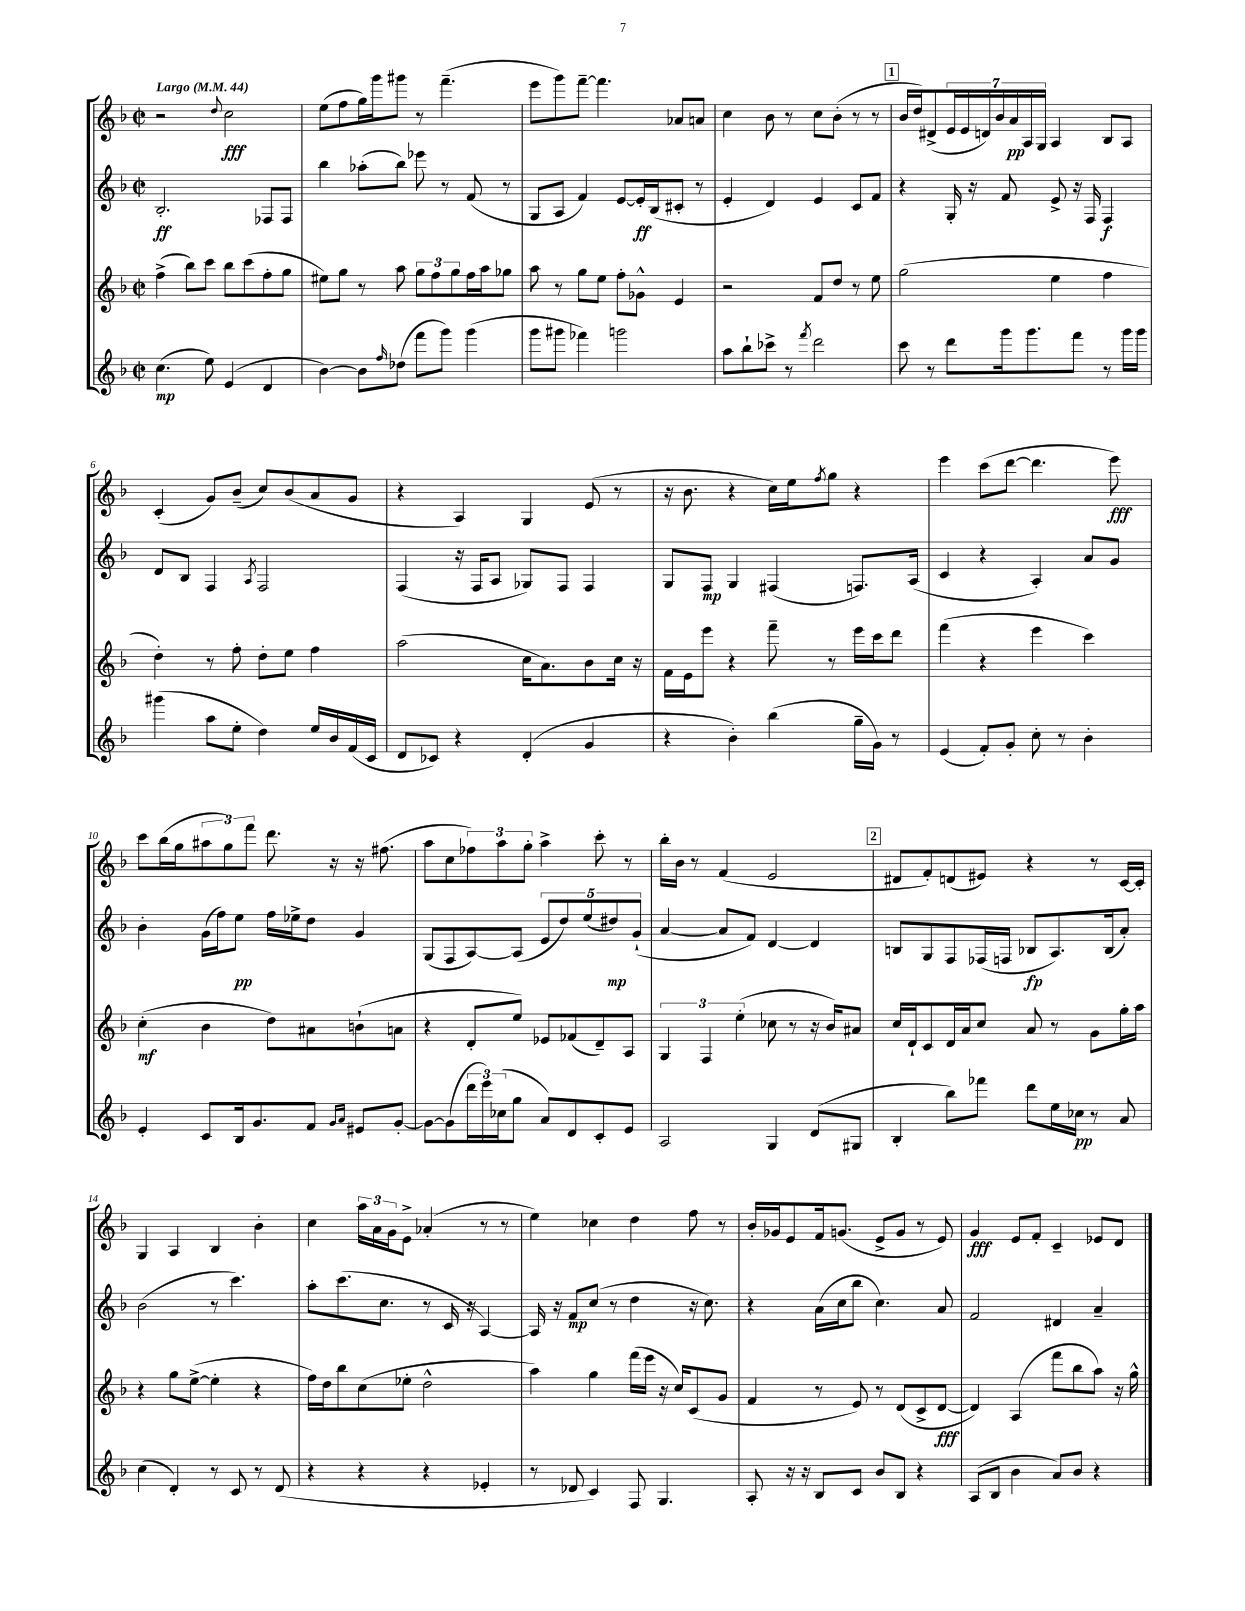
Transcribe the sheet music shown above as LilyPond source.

<<
\new StaffGroup <<
\new Staff = "s0" {
    \clef treble \key f \major \defaultTimeSignature \time 2/2 \tempo "Largo" 4 = 44
    r2 \appoggiatura { d''8 } c''2\fff |
    e''8( f''8 g''16) g'''16 gis'''8 r8 f'''4.--( |
    e'''8 g'''8) f'''8~-- f'''4. aes'8 a'8 |
    c''4 bes'8 r8 c''8 bes'8-.( r8 r8 |
    \mark \markup { \box "1" } bes'16 d''16) dis'8->( \tuplet 7/4 { e'16 e'16 d'16) bes'16 a'16\pp a16 g16 } a4 bes8 a8 |
    c'4-.( g'8) bes'8--( c''8) bes'8( a'8 g'8 |
    r4 a4) g4 e'8( r8 |
    r16 bes'8. r4 c''16) e''16 \acciaccatura { f''8 } g''8 r4 |
    e'''4 c'''8( d'''8~ d'''4. e'''8\fff) |
    c'''8 bes''16( g''16 \tuplet 3/2 { ais''8 g''8) f'''8 } d'''8. r16 r16 fis''8.( |
    a''8 c''8 \tuplet 3/2 { fes''8) a''8 g''8-. } a''4-> c'''8-. r8 |
    bes''16-. bes'16 r8 f'4( e'2 |
    \mark \markup { \box "2" } dis'8 f'8-.) d'8( eis'8) r4 r8 c'16~ c'16-. |
    g4 a4 bes4 bes'4-. |
    c''4 \tuplet 3/2 { a''16 a'16 g'16 } e'8-> aes'4-.( r8 r8 |
    e''4) ces''4 d''4 f''8 r8 |
    bes'16-. ges'16 e'8 f'16 g'8.( e'8-> g'8 r8 e'8) |
    g'4\fff e'8 f'8-. c'4-- ees'8 d'8 \bar "|." |
}
\new Staff = "s1" {
    \clef treble \key f \major \defaultTimeSignature \time 2/2
    bes2.-.\ff fes8 fes8 |
    bes''4 aes''8-.( bes''8) ees'''8 r8 f'8( r8 |
    g8 a8 f'4) e'8~ e'16-.\ff bes16( cis'8-. r8 |
    e'4-. d'4) e'4 c'8 f'8 |
    \mark \markup { \box "1" } r4 g16-. r16 f'8 e'8-> r16 f16 f4\f |
    d'8 bes8 f4 \acciaccatura { a8 } f2 |
    f4( r16 f16 a8 ges8) f8 f4 |
    g8 f8\mp g4 fis4( f8.) a16( |
    c'4 r4 a4-.) a'8 g'8 |
    bes'4-. g'16( f''16) e''8\pp f''16 ees''16-> d''8 g'4 |
    g8( f8 a8~) a8( \tuplet 5/4 { e'8 d''8) e''8( dis''8\mp) g'8-!( } |
    a'4~ a'8 f'8) d'4~ d'4 |
    \mark \markup { \box "2" } b8 g8 f8 fes16( f16 bes8\fp a8.) bes16( a'8-.) |
    bes'2( r8 c'''4.) |
    a''8-. c'''8.( c''8. r8 c'16 r16 a4~) |
    a16 r16 f'8\mp c''8( r8 d''4 r16 c''8.) |
    r4 a'16( c''16 bes''8 c''4.) a'8 |
    f'2 dis'4 a'4-- \bar "|." |
}
\new Staff = "s2" {
    \clef treble \key f \major \defaultTimeSignature \time 2/2
    f''4->( bes''8) c'''8 bes''8 c'''8( f''8-. g''8 |
    eis''8) g''8 r8 a''8 \tuplet 3/2 { g''8 f''8 g''8 } f''16 a''16 ges''8 |
    a''8 r8 g''8 e''8 f''8-. ges'8-^ e'4 |
    r2 f'8 d''8 r8 e''8 |
    \mark \markup { \box "1" } g''2( e''4 f''4 |
    d''4-.) r8 f''8-. d''8-. e''8 f''4 |
    a''2( c''16 a'8.) bes'8 c''16 r16 |
    f'16 e'16 e'''8 r4 f'''8-- r8 e'''16 c'''16 d'''8 |
    f'''4( r4 e'''4 c'''4) |
    c''4-.\mf( bes'4 d''8) ais'8 b'8-!( a'8 |
    r4 d'8-. e''8) ees'8 fes'8( d'8--) a8 |
    \tuplet 3/2 { g4 f4 e''4-.( } ces''8 r8 r16 bes'16) ais'8 |
    \mark \markup { \box "2" } c''16 d'16-! c'8 d'16 a'16 c''8 a'8 r8 g'8 g''16-. a''16 |
    r4 g''8 e''8~->( e''4-. r4 |
    f''16) d''16 bes''8 c''8( ees''8-. d''2-^ |
    a''4) g''4 f'''16( e'''16 r16 c''16) c'8( g'8 |
    f'4 r8 e'8) r8 d'8( c'8-> d'8~\fff |
    d'4) a4( f'''8 bes''8 a''8) r16 g''16-^ \bar "|." |
}
\new Staff = "s3" {
    \clef treble \key f \major \defaultTimeSignature \time 2/2
    c''4.\mp( e''8) e'4( d'4 |
    bes'4~) bes'8 \grace { f''16 } des''8( f'''8 g'''8) g'''4( |
    g'''8 gis'''8 fes'''4) g'''2 |
    a''8 bes''8-! ces'''8-> r8 \acciaccatura { f'''8 } d'''2 |
    \mark \markup { \box "1" } c'''8 r8 d'''8 g'''16 g'''8. f'''8 r8 g'''16 g'''16 |
    gis'''4( a''8 e''8-. d''4) e''16 bes'16 f'16( c'16 |
    d'8 ces'8) r4 d'4-.( g'4 |
    r4 bes'4-.) bes''4( g''16-- g'16) r8 |
    e'4( f'8-.) g'8-. c''8-. r8 bes'4-. |
    e'4-. c'8 bes16 g'8. f'8 \grace { g'16 a'16 } eis'8 g'8~-. |
    g'8~ g'8( \tuplet 3/2 { d'''16 e'''16) ces''16( } g''8 a'8) d'8 c'8-. e'8 |
    a2 g4 d'8( gis8 |
    \mark \markup { \box "2" } bes4-. bes''8) fes'''8 d'''8 e''16 ces''16\pp r8 a'8 |
    c''4( d'4-.) r8 c'8 r8 d'8( |
    r4 r4 r4 ees'4-. |
    r8 des'8 c'4) f8 g4. |
    a8-. r16 r16 bes8 c'8 bes'8 bes8 r4 |
    a8( bes8 bes'4 a'8) bes'8 r4 \bar "|." |
}
>>
>>
